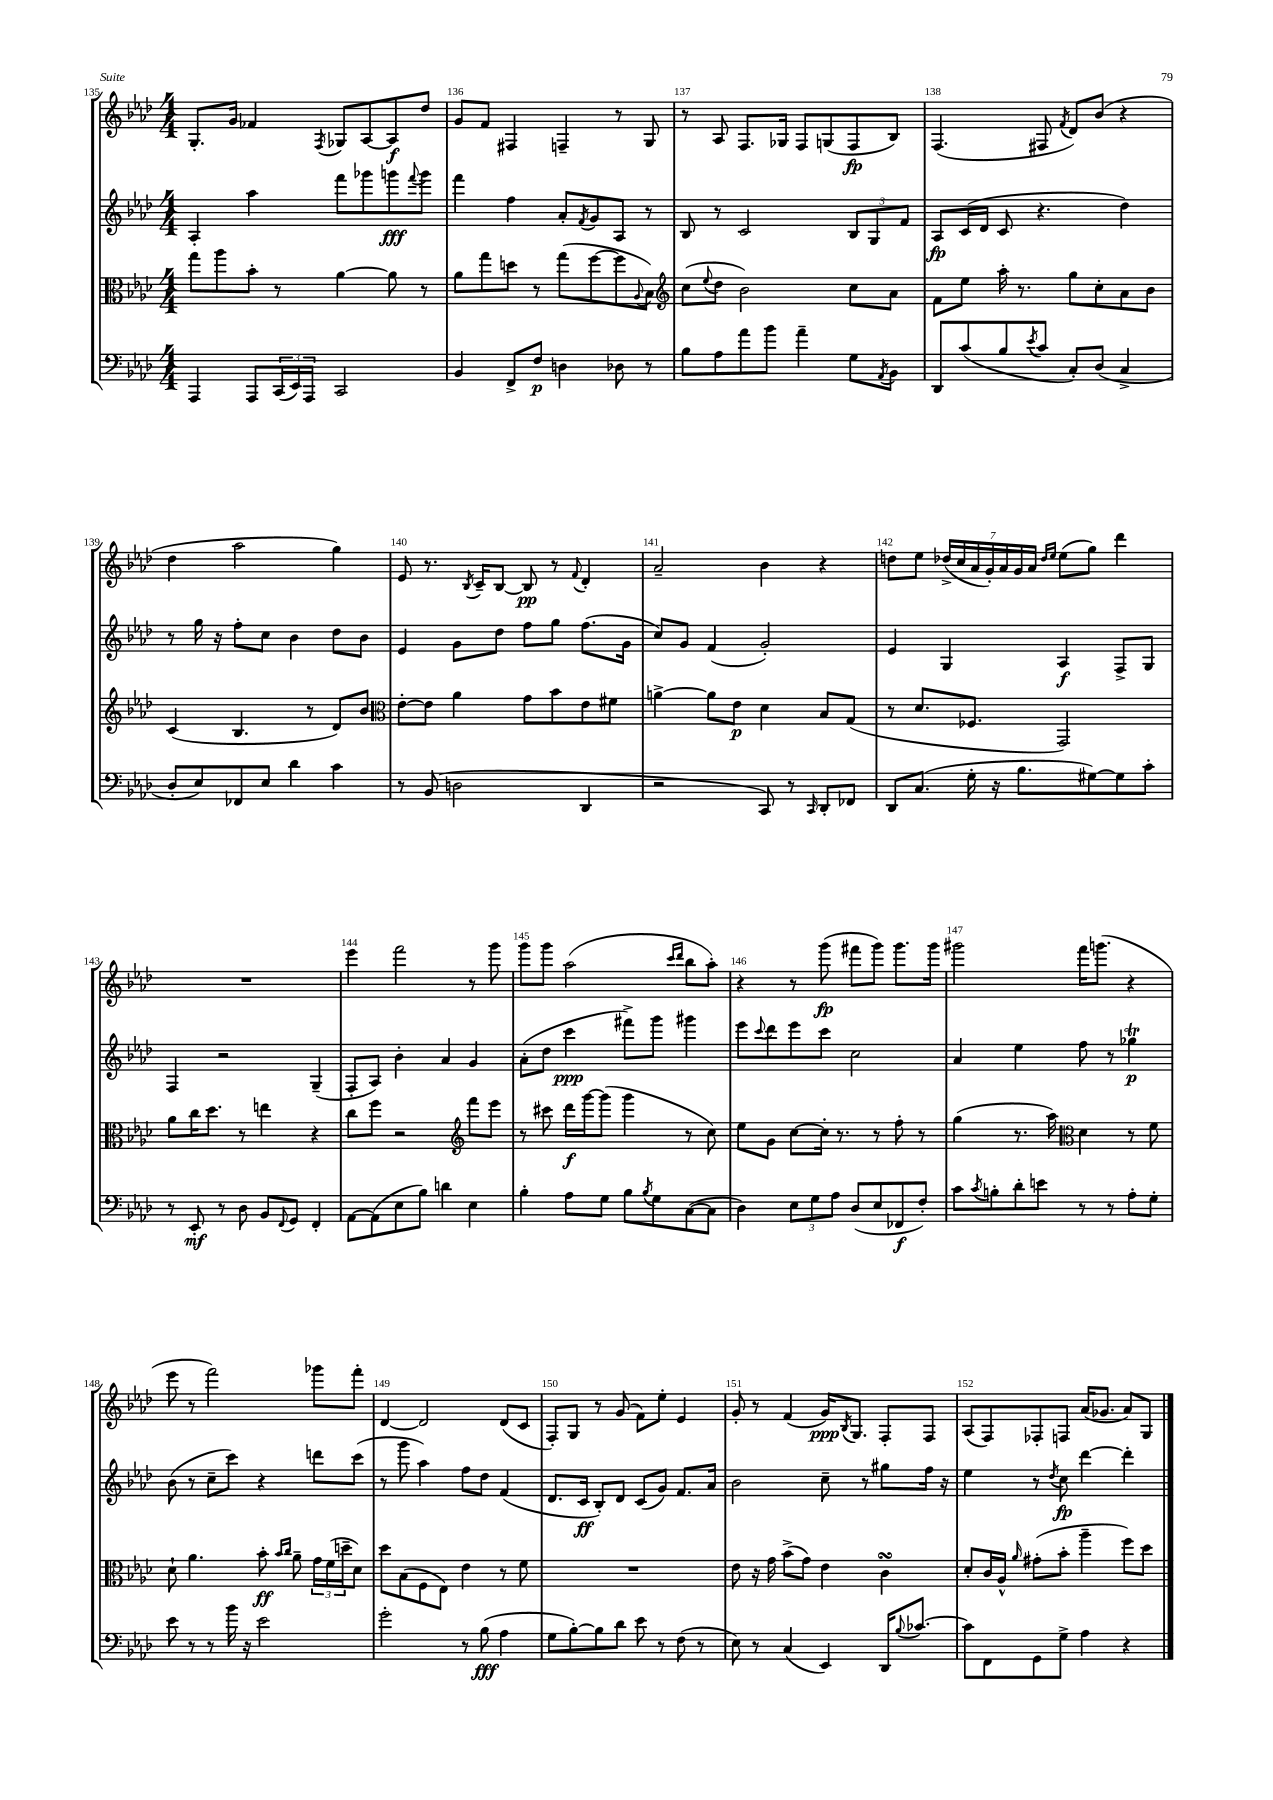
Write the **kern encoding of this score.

**kern	**kern	**kern	**kern
*staff4	*staff3	*staff2	*staff1
*clefF4	*clefC3	*clefG2	*clefG2
*k[b-e-a-d-]	*k[b-e-a-d-]	*k[b-e-a-d-]	*k[b-e-a-d-]
*M4/4	*M4/4	*M4/4	*M4/4
4AAA-/	8gg\L	4A-'/	8.G'/L
.	8aa-\	.	.
.	.	.	16g/Jk
8AAA-/L	8b-'\J	4aa-\	4f-/
(24CC/L	8r	.	.
24EE-/)	.	.	.
24AAA-/JJ	.	.	.
.	.	.	8qF/
2CC/	[4a-\	8fff\L	8G-/L
.	.	8ggg-\	[8A-/
.	8a-\]	8ggg\	8A-/]
.	.	8qqfff/	.
.	8r	8ggg\J	8dd-/J
=	=	=	=
4BB-/	8a-\L	4fff\	8g/L
.	8gg\	.	8f/J
8FF^/L	8dd\J	4ff\	4F#/
8F/J	8r	.	.
4D\	(8gg\L	8a-'/L	4F~/
.	.	8qf/	.
.	[8ff\	8g/	.
8D-\	8ff\]	8A-/J	8r
.	8qqA-/	.	.
8r	8B-\J)	8r	8G/
=	=	=	=
*	*clefG2	*	*
8B-\L	(8cc\L	8B-/	8r
.	8qqee-/	.	.
8A-\	8dd-\J	8r	8A-/
8a-\	2b-\)	2c/	8.F/L
8b-\J	.	.	.
.	.	.	16G-/Jk
4a-~\	.	.	8F/L
.	.	.	(8G/
8G\L	8cc\L	12B-/L	8F/
.	.	12G/	.
8qAA-/	.	.	.
8BB-\J	8a-\J	.	8B-/J)
.	.	12f/J	.
=	=	=	=
8DD-/L	8f\L	8A-/L	(4.F/
(8c/	8ee-\J	(16c/L	.
.	.	16d-/JJ	.
8B-/	16aa-'\	8c/	.
.	8.r	.	.
8qe-/	.	.	.
8c/J	.	4.r	8F#/
.	.	.	8qf/
8C'/L)	8gg\L	.	8d-/L)
(8D-/J	8cc'\	.	(8b-/J
4C^/	8a-\	4dd-\)	4r
.	8b-\J	.	.
=	=	=	=
8D-'/L	(4c/	8r	4dd-\
8E-/)	.	16gg\	.
.	.	16r	.
8FF-/	4.B-/	8ff'\L	2aa-\
8E-/J	.	8cc\J	.
4d-\	.	4b-\	.
.	8r	.	.
4c\	8d-/L)	8dd-\L	4gg\)
.	8b-/J	8b-\J	.
=	=	=	=
*	*clefC3	*	*
8r	[8e-'\L	4e-/	8e-/
(8BB-/	8e-\]J	.	8.r
2D\	4a-\	8g\L	.
.	.	.	8qB-/
.	.	.	16c~/LK
.	.	8dd-\J	[8B-/J
.	8g\L	8ff\L	8B-/]
.	8b-\	8gg\J	8r
.	.	.	8qqf/
4DD-/	8e-\	(8.ff\L	4d-'/
.	8f#\J	.	.
.	.	16g\Jk	.
=	=	=	=
2r	[4a^\	8cc/L)	2a-~/
.	.	8g/J	.
.	8a\]L	(4f/	.
.	8e-\J	.	.
8CC/)	4d-\	2g'/)	4b-\
8r	.	.	.
16qqCC/	.	.	.
8DD-'/L	8B-/L	.	4r
8FF-/J	(8G/J	.	.
=	=	=	=
8DD-/L	8r	4e-/	8dd\L
(8.C/J	8.d-/L	.	8ee-\J
.	.	4G/	(28dd-^/LL
.	.	.	28cc/
16G'\	8.F-/J	.	.
.	.	.	28a-/
.	.	.	28g'/)
16r	.	.	.
.	.	.	28a-/
.	.	.	28g/
8.B-\L	.	.	.
.	.	.	28a-/JJ
.	.	.	16qqdd-/LL
.	.	.	16qqee-/JJ
.	2GG/)	4A-/	(8ee-\L
[8G#\)	.	.	8gg\J)
8G#\]	.	8F^/L	4ddd-\
8c'\J	.	8G/J	.
=	=	=	=
8r	8a-\L	4F/	1r
8EE-'/	16cc\K	.	.
.	8.dd-\J	.	.
8r	.	2r	.
8D-\	8r	.	.
8BB-/L	4ee\	.	.
8qqFF/	.	.	.
8GG/J	.	.	.
4FF'/	4r	(4G~/	.
=	=	=	=
[8AA-\L	8cc\L	8F'/L	4eee-\
(8AA-\]	8ff\J	8A-/J)	.
8E-\	2r	4b-'\	2fff\
8B-\J)	.	.	.
4d\	.	4a-/	.
*	*clefG2	*	*
4E-\	8fff\L	4g/	8r
.	8eee-\J	.	8ggg\
=	=	=	=
4B-'\	8r	(8a-'\L	8ggg\L
.	8ccc#\	8dd-\J	8ggg\J
8A-\L	16ddd-\LL	4ccc\	(2aa-\
.	[16ggg\J	.	.
8G\J	(8ggg\]J	.	.
8B-\L	4ggg\	8fff#^\L)	.
8qB-/	.	.	.
8G\	.	8ggg\J	.
.	.	.	16qqccc/LL
.	.	.	16qqddd-/JJ
([8C\	8r	4ggg#\	8bb-\L
8C\]J	8cc\)	.	8aa-'\J)
=	=	=	=
4D-\)	8ee-\L	8eee-\L	4r
.	.	8qqccc/	.
.	8g\J	8ddd-\	.
12E-\L	[8cc\L	8eee-\	8r
12G\	.	.	.
.	16cc'\]Jk	8ccc\J	(8ggg\
12A-\J	.	.	.
.	8.r	.	.
(8D-/L	.	2cc\	8fff#\L
8E-/	8r	.	8ggg\J)
8FF-/	8ff'\	.	8.ggg\L
8F'/J)	8r	.	.
.	.	.	16ggg\Jk
=	=	=	=
8c\L	(4gg\	4a-/	2ggg#\
8qc/	.	.	.
8B'\	.	.	.
8d-'\	8.r	4ee-\	.
8e\J	.	.	.
.	16aa-\)	.	.
*	*clefC3	*	*
8r	4d-\	8ff\	16fff\LK
.	.	.	(8.ggg\J
8r	.	8r	.
8A-'\L	8r	4gg-\	4r
8G'\J	8f\	.	.
=	=	=	=
8e-\	8d-`\	(8b-\	8eee-\
8r	4.a-\	8r	8r
8r	.	8cc~\L	2fff\)
16b-\	.	8ccc\J)	.
16r	.	.	.
2e-\	8b-'\	4r	.
.	16qqb-/LL	.	.
.	16qqcc/JJ	.	.
.	8a-~\	.	.
.	24g\LL	8ddd\L	8ggg-\L
.	(24f\	.	.
.	24dd~\J	.	.
.	8d-\J)	(8ccc\J	8fff'\J
=	=	=	=
2g'\	8dd-\L	8r	[4d-/
.	(8B-\	8ggg\	.
.	8F\	4aa-\)	2d-/]
.	8E-\J)	.	.
8r	4e-\	8ff\L	.
(8B-\	.	8dd-\J	.
4A-\	8r	(4f/	(8d-/L
.	8f\	.	8c/J
=	=	=	=
8G\L	1r	8.d-/L	8F'/L)
[8B-'\)	.	.	8G/J
.	.	16c/Jk	.
8B-\]	.	8B-'/L)	8r
8d-\J	.	8d-/J	(8g/
8e-\	.	(8c/L	8f\L)
8r	.	8g/J)	8ee-'\J
(8F\	.	8.f/L	4e-/
8r	.	.	.
.	.	16a-/Jk	.
=	=	=	=
8E-\)	8e-\	2b-\	8g'/
8r	16r	.	8r
.	16g\	.	.
(4C/	(8b-^\L	.	(4f/
.	8g\J)	.	.
4EE-/)	4e-\	8cc~\	16g/LK)
.	.	.	8qB-/
.	.	.	8.G/J
.	.	8r	.
16DD-/LK	4c\	8gg#\L	8F'/L
8qqB-/	.	.	.
[8.c-/J	.	.	.
.	.	16ff\Jk	8F/J
.	.	16r	.
=	=	=	=
8c-\]L	8d-'/L	4ee-\	(8A-/L
8FF\	16c/L	.	8F/)
.	16A-^^/JJ	.	.
.	16qqa-/	.	.
8GG\	(8g#'\L	8r	8F-'/
.	.	8qdd-/	.
8G^\J	8b-'\J	8cc\	8F/J
4A-\	4aa-~\	[4ddd-\	(16a-/LK
.	.	.	8.g-/J
4r	8ff\L)	4ddd-'\]	8a-/L)
.	8dd-\J	.	8G/J
==	==	==	==
*-	*-	*-	*-
